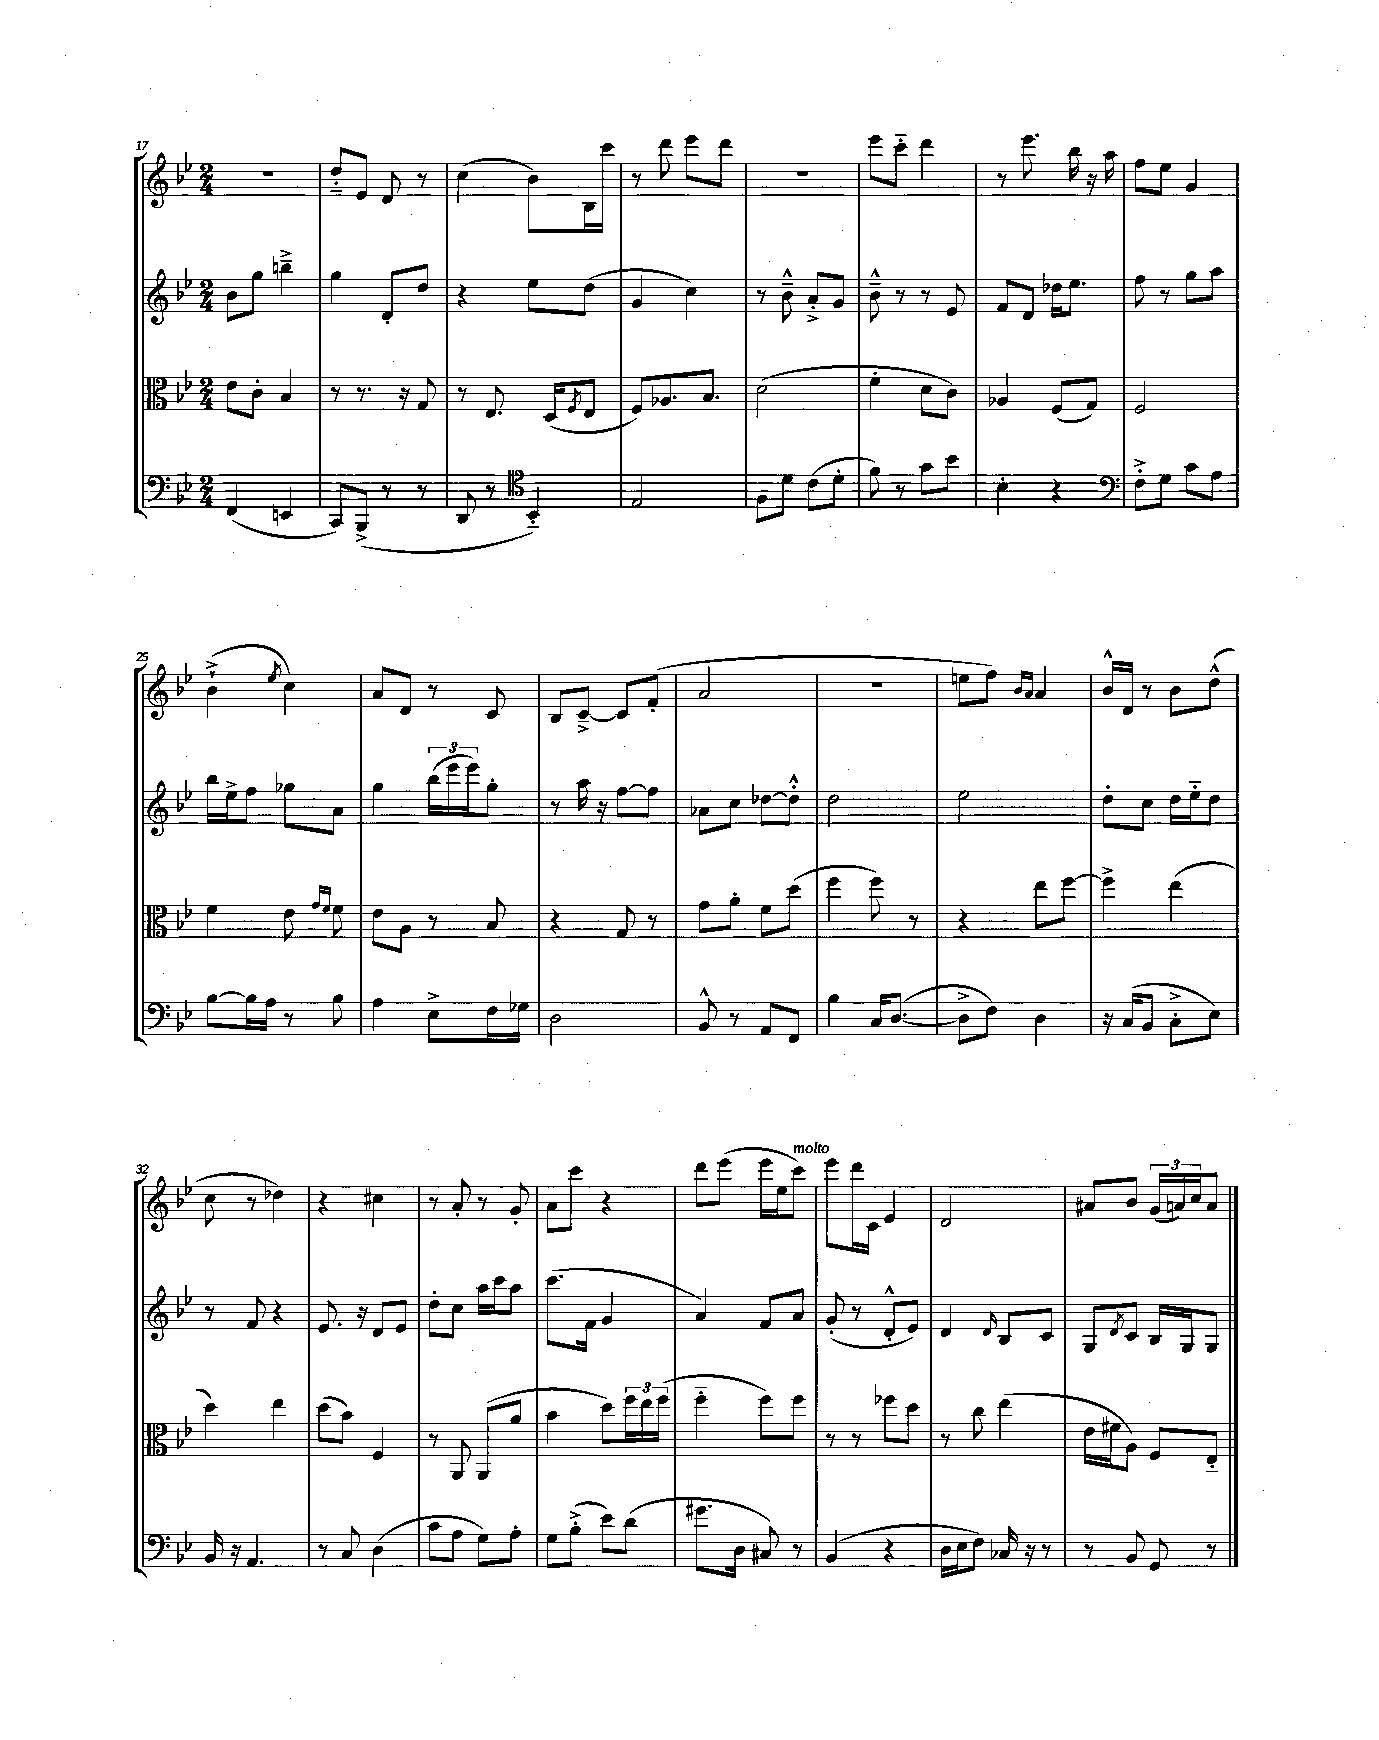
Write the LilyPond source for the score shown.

<<
\new StaffGroup <<
\new Staff = "s0" {
    \clef treble \key bes \major \numericTimeSignature \time 2/4
    R2 |
    d''8-_ ees'8 d'8 r8 |
    c''4( bes'8) bes16 c'''16 |
    r8 d'''8 ees'''8 d'''8 |
    R2 |
    ees'''8 c'''8-_ d'''4 |
    r8 ees'''8. bes''16 r16 a''16 |
    f''8 ees''8 g'4 |
    bes'4-!->( \acciaccatura { ees''8 } c''4) |
    a'8 d'8 r8 c'8 |
    bes8 c'8~---> c'8 f'8-.( |
    a'2 |
    r2 |
    e''8 f''8) \grace { bes'16 a'16 } a'4 |
    bes'16-^ d'16 r8 bes'8 d''8-^( |
    c''8 r8 des''4) |
    r4 cis''4 |
    r8 a'8-. r8 g'8-. |
    a'8 c'''8 r4 |
    d'''8 ees'''8( ees'''16 ees''16 c'''8^\markup { \italic "molto" }) |
    ees'''8 d'''16 c'16 ees'4 |
    d'2 |
    ais'8 bes'8 \tuplet 3/2 { g'16( a'16) c''16 } a'8 \bar "|." |
}
\new Staff = "s1" {
    \clef treble \key bes \major \numericTimeSignature \time 2/4
    bes'8 g''8 b''4---> |
    g''4 d'8-. d''8 |
    r4 ees''8 d''8( |
    g'4 c''4) |
    r8 bes'8---^ a'8-.-> g'8 |
    bes'8---^ r8 r8 ees'8 |
    f'8 d'8 des''16 ees''8. |
    f''8 r8 g''8 a''8 |
    bes''16 ees''16-> f''8 ges''8 a'8 |
    g''4 \tuplet 3/2 { bes''16( ees'''16 ees'''16) } g''8-. |
    r8 a''16 r16 f''8~ f''8 |
    aes'8 c''8 des''8~ des''8-.-^ |
    d''2 |
    ees''2 |
    d''8-. c''8 d''16 ees''16-_ d''8 |
    r8 f'8 r4 |
    ees'8. r16 d'8 ees'8 |
    d''8-. c''8 a''16 c'''16 a''8 |
    c'''8.( f'16 g'4 |
    a'4) f'8 a'8 |
    g'8-.( r8 d'8-.-^ ees'8) |
    d'4 \grace { d'16 } bes8 c'8 |
    g8 \acciaccatura { d'8 } c'8 bes16 g16 g8 \bar "|." |
}
\new Staff = "s2" {
    \clef alto \key bes \major \numericTimeSignature \time 2/4
    ees'8 c'8-. bes4 |
    r8 r8. r16 g8 |
    r8 ees8. d16( \acciaccatura { f8 } ees8 |
    f8) aes8. bes8. |
    d'2( |
    f'4-. d'8 c'8) |
    aes4 f8( g8) |
    f2 |
    f'4 ees'8 \grace { g'16 f'16 } f'8 |
    ees'8 a8 r8 bes8 |
    r4 g8 r8 |
    g'8 a'8-. f'8 d''8( |
    f''4 f''8) r8 |
    r4 ees''8 f''8~ |
    f''4-> ees''4( |
    d''4) ees''4 |
    d''8( bes'8) f4 |
    r8 a,8 a,8( a'8 |
    bes'4 d''8) \tuplet 3/2 { f''16 ees''16 f''16( } |
    f''4-_ f''8) f''8 |
    r8 r8 fes''8 d''8 |
    r8 c''8 ees''4( |
    ees'16 fis'16 a8) f8 ees8-_ \bar "|." |
}
\new Staff = "s3" {
    \clef bass \key bes \major \numericTimeSignature \time 2/4
    f,4( e,4 |
    c,8) bes,,8->( r8 r8 |
    d,8 r8 \clef tenor bes,4-_) |
    ees2 |
    f8 d'8 c'8( d'8-. |
    f'8) r8 g'8 bes'8 |
    bes4-. r4 |
    \clef bass f8-.-> g8 c'8 a8 |
    bes8~ bes16 a16 r8 bes8 |
    a4 ees8-> f16 ges16 |
    d2 |
    bes,8-^ r8 a,8 f,8 |
    bes4 c16 d8.~( |
    d8-> f8) d4 |
    r16 c16( bes,8 c8-.-> ees8) |
    bes,16 r16 a,4. |
    r8 c8 d4( |
    c'8 a8 g8) a8-. |
    g8 bes8-.->( ees'8) d'8( |
    gis'8. d16 cis8) r8 |
    bes,4( r4 |
    d16 ees16 f8) ces16 r16 r8 |
    r8 bes,8 g,8 r8 \bar "|." |
}
>>
>>
\layout { \context { \Score currentBarNumber = #17 } }
